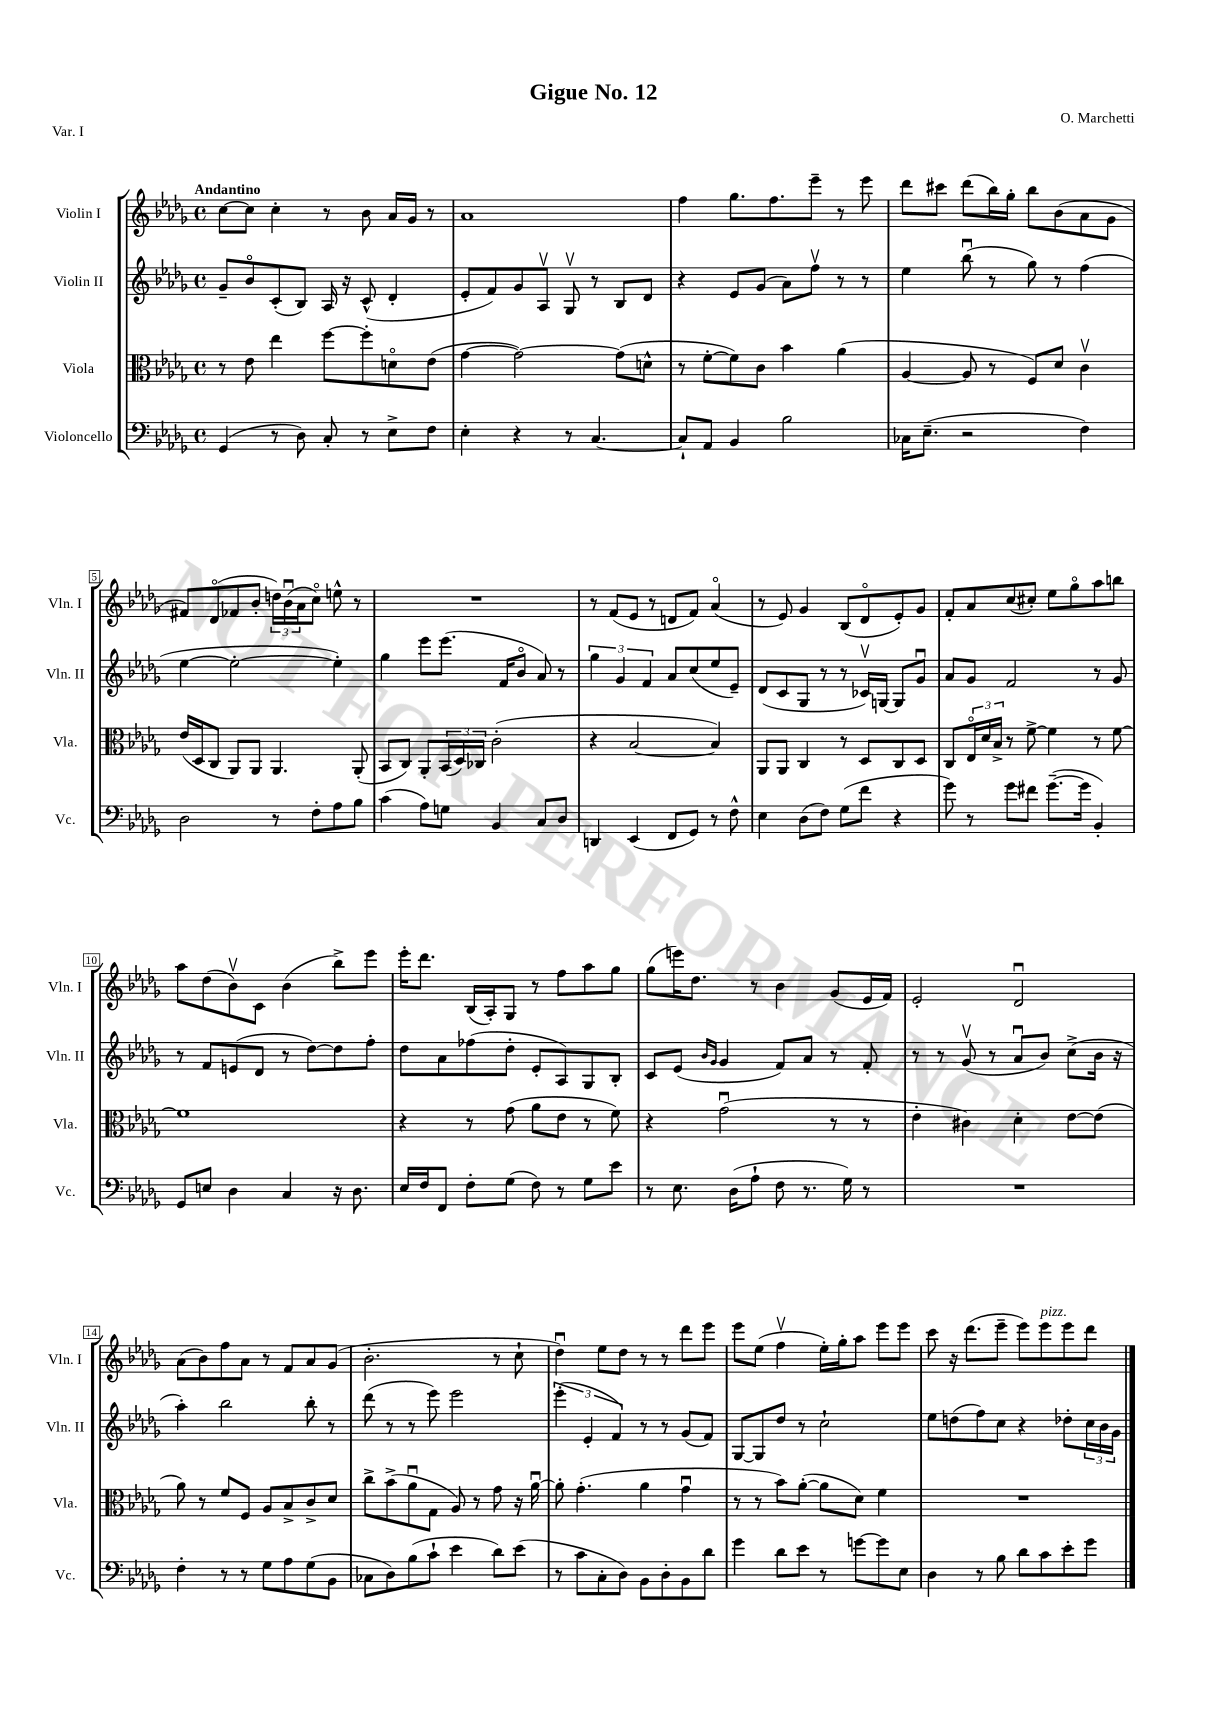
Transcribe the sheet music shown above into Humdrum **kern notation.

**kern	**kern	**kern	**kern
*part4	*part3	*part2	*part1
*staff4	*staff3	*staff2	*staff1
*I"Violoncello	*I"Viola	*I"Violin II	*I"Violin I
*I'Vc.	*I'Vla.	*I'Vln. II	*I'Vln. I
*clefF4	*clefC3	*clefG2	*clefG2
*k[b-e-a-d-g-]	*k[b-e-a-d-g-]	*k[b-e-a-d-g-]	*k[b-e-a-d-g-]
*M4/4	*M4/4	*M4/4	*M4/4
*met(c)	*met(c)	*met(c)	*met(c)
=1	=1	=1	=1
!	!	!	!LO:TX:a:B:t=Andantino
(4GG-/	8r	8g-~/L	[8cc\L
.	8e-\	8b-/	8cc\J]
8r	4ee-\	(8c'/	4cc'\
8D-\)	.	8B-/J)	.
8C'/	[8ff\L	16A-/	8r
.	.	16r	.
8r	8ff'\]	(8c^^/	8b-\
8E-^\L	8dn\	4d-'/	16a-/LL
.	.	.	16g-/JJ
8F\J	(8e-\J	.	8r
=2	=2	=2	=2
4E-'\	[4g-\	8e-'/L	1a-
.	.	8f/)	.
4r	2g-\_)	8g-/	.
.	.	8A-v/J	.
8r	.	8G-v/	.
[4.C/	.	8r	.
.	(8g-\L]	8B-/L	.
.	8dn^^\J	8d-/J	.
=3	=3	=3	=3
8C`/L]	8r	4r	4ff\
8AA-/J	[8f'\L	.	.
4BB-/	8f\])	8e-/L	8.gg-\L
.	8c\J	(8g-/J	.
.	.	.	8.ff\
2B-\	4b-\	8a-\L)	.
.	.	8ffv\J	8eee-~\J
.	(4a-\	8r	8r
.	.	8r	8eee-\
=4	=4	=4	=4
16C-X\KL	[4A-/	4ee-\	8ddd-\L
(8.E-~\J	.	.	.
.	.	.	8ccc#X\J
2r	8A-/]	(8bb-u\	(8ddd-\L
.	8r	8r	16bb-\L)
.	.	.	16gg-'\JJ
.	8F/L)	8gg-\)	8bb-\L
.	8d-/J	8r	(8b-\
4F\)	4cv\	(4ff\	8a-\
.	.	.	8g-\J
!!LO:LB:g=z
=5	=5	=5	=5
2D-\	(16e-/LL	[4ee-\	8f#X/L)
.	16D-/J	.	.
.	8C/J	.	(8d-/
.	8AA-/L)	2ee-'\_	8f-X/
.	8AA-/J	.	8b-'/J
8r	4.AA-/	.	24ddn\LL)
.	.	.	(24b-u\
.	.	.	24a-\J
8F'\L	.	.	8cc\J)
8A-\	.	4ee-'\])	8een^^\
8B-\J	(8AA-'/	.	8r
=6	=6	=6	=6
(4c\	8BB-/L	4gg-\	1r
.	8C/J)	.	.
8A-\L)	8AA-'/L	8eee-\L	.
8Gn\J	(24BB-/L	(8.eee-\J	.
.	24D-/)	.	.
.	24C-X/JJ	.	.
4BB-/	(2c'\	.	.
.	.	16f/KL	.
.	.	8b-/J	.
8C/L	.	8a-/)	.
8D-/J	.	8r	.
=7	=7	=7	=7
4DDn/	4r	6gg-\	8r
.	.	.	(8f/L
.	.	6g-/	.
(4EE-/	[2B-/	.	8e-/J
.	.	6f/	.
.	.	.	8r
8FF/L	.	8a-/L	8dn/L
8GG-/J)	.	(8cc/	8f/J)
8r	4B-/])	8ee-/	(4a-/
8F^^\	.	8e-~/J)	.
=8	=8	=8	=8
4E-\	8AA-/L	(8d-/L	8r
.	8AA-/J	8c/	8e-/)
(8D-\L	4C/	8G-/J	4g-/
8F\J)	.	8r	.
(8G-\L	8r	8r	(8B-/L
8f\J	8D-/L	16c-Xv/LL)	8d-/
.	.	[16Gn/JJ	.
4r	8C/	8G/L]	8e-'/)
.	8D-/J	8g-u/J	8g-/J
=9	=9	=9	=9
8g-\)	8C/L	8a-/L	8f'/L
8r	24E-/L	8g-/J	8a-/
.	24d-/	.	.
.	24B-^/JJ	.	.
8g-\L	8r	2f/	(8cc/
8f#X\J	[8f^\	.	8cc#X'/J)
([8.g-~\L	4f\]	.	8ee-\L
.	.	.	8gg-\
16g-\Jk]	.	.	.
4BB-'/)	8r	8r	8aa-\
.	[8f\	8g-/	8bbn\J
!!LO:LB:g=z
=10	=10	=10	=10
8GG-/L	1f]	8r	8aa-\L
8En/J	.	8f/L	(8dd-\
4D-\	.	(8en/	8b-v\)
.	.	8d-/J	8c\J
4C/	.	8r	(4b-\
.	.	[8dd-\L)	.
16r	.	8dd-\]	8bb-^\L)
8.D-\	.	.	.
.	.	8ff'\J	8eee-\J
=11	=11	=11	=11
16E-/LL	4r	8dd-\L	16eee-'\KL
16F/J	.	.	8.ddd-\J
8FF/J	.	8a-\	.
8F'\L	8r	(8ff-X\	(16B-/LL
.	.	.	16A-'/J)
(8G-\J	(8g-\	8dd-'\J	8G-/J
8F\)	8a-\L	8e-'/L	8r
8r	8e-\J	8A-/)	8ff\L
8G-\L	8r	8G-/	8aa-\
8e-\J	8f\)	8B-'/J	8gg-\J
=12	=12	=12	=12
8r	4r	8c/L	(8gg-\L
8.E-\	.	(8e-/J	16eeen\K)
.	.	.	8.dd-\J
.	.	16qqb-/LL	.
.	.	16qqg-/JJ	.
.	(2g-u\	4g-/	.
(16D-\KL	.	.	.
8A-`\J	.	.	8r
8F\	.	8f/L)	4b-\
8.r	.	8a-/J	.
.	8r	8r	(8g-/L
16G-\)	.	.	.
8r	8r	8f'/	16e-/L
.	.	.	16f/JJ)
=13	=13	=13	=13
1r	4e-'\	8r	2e-'/
.	.	8r	.
.	4c#X\)	(8g-v/	.
.	.	8r	.
.	4d-'\	8a-u/L	2d-u/
.	.	8b-/J)	.
.	[8e-\L	(8cc^\L	.
.	(8e-\J]	16b-\Jk	.
.	.	16r	.
!!LO:LB:g=z
=14	=14	=14	=14
4F'\	8a-\)	4aa-'\)	(8a-\L
.	8r	.	8b-\)
8r	8f/L	2bb-\	8ff\
8r	8F/J	.	8a-\J
8G-\L	8A-/L	.	8r
8A-\	8B-^/	.	8f/L
(8G-\	8c^/	8bb-'\	8a-/
8BB-\J	8d-/J	8r	(8g-/J
=15	=15	=15	=15
8C-X\L	8cc^\L	(8ddd-\	2.b-'\
8D-\)	(8b-^\	8r	.
(8B-\	8a-u\	8r	.
8c`\J	8G-\J	8eee-\)	.
4e-\	8A-/)	2eee-\	.
.	8r	.	.
8d-\L)	8g-\	.	8r
(8e-\J	16r	.	8cc`\
.	[16a-u\	.	.
=16	=16	=16	=16
8r	8a-'\]	(6eee-'\	4dd-u\)
8c\L	(4.g-'\	.	.
.	.	6e-'/	.
8C'\	.	.	8ee-\L
.	.	6f/)	.
8D-\J)	.	.	8dd-\J
8BB-\L	4a-\	8r	8r
8D-'\	.	8r	8r
8BB-\	4g-u\	(8g-/L	8ddd-\L
8d-\J	.	8f/J)	8eee-\J
=17	=17	=17	=17
4g-\	8r	[8G-/L	8eee-\L
.	8r	8G-/]	(8ee-\J
8d-\L	8b-\L)	8dd-/J	4ffv\
8e-\J	([8a-'\J	8r	.
8r	8a-\L]	2cc`\	16ee-'\LL)
.	.	.	16gg-'\J
[8gn\L	8d-\J)	.	8aa-\J
8g\]	4f\	.	8eee-\L
8E-\J	.	.	8eee-\J
=18	=18	=18	=18
4D-\	1r	8ee-\L	8ccc\
.	.	(8ddn\	16r
.	.	.	(8.ddd-\L
8r	.	8ff\)	.
8B-\	.	8cc\J	8eee-~\J
8d-\L	.	4r	8eee-\L)
!	!	!	!LO:TX:a:i:t=pizz.
8c\	.	.	8eee-\
8e-'\	.	8dd-X'\L	8eee-\
8g-\J	.	24cc\L	8ddd-\J
.	.	24b-\	.
.	.	24g-\JJ	.
==	==	==	==
*-	*-	*-	*-
